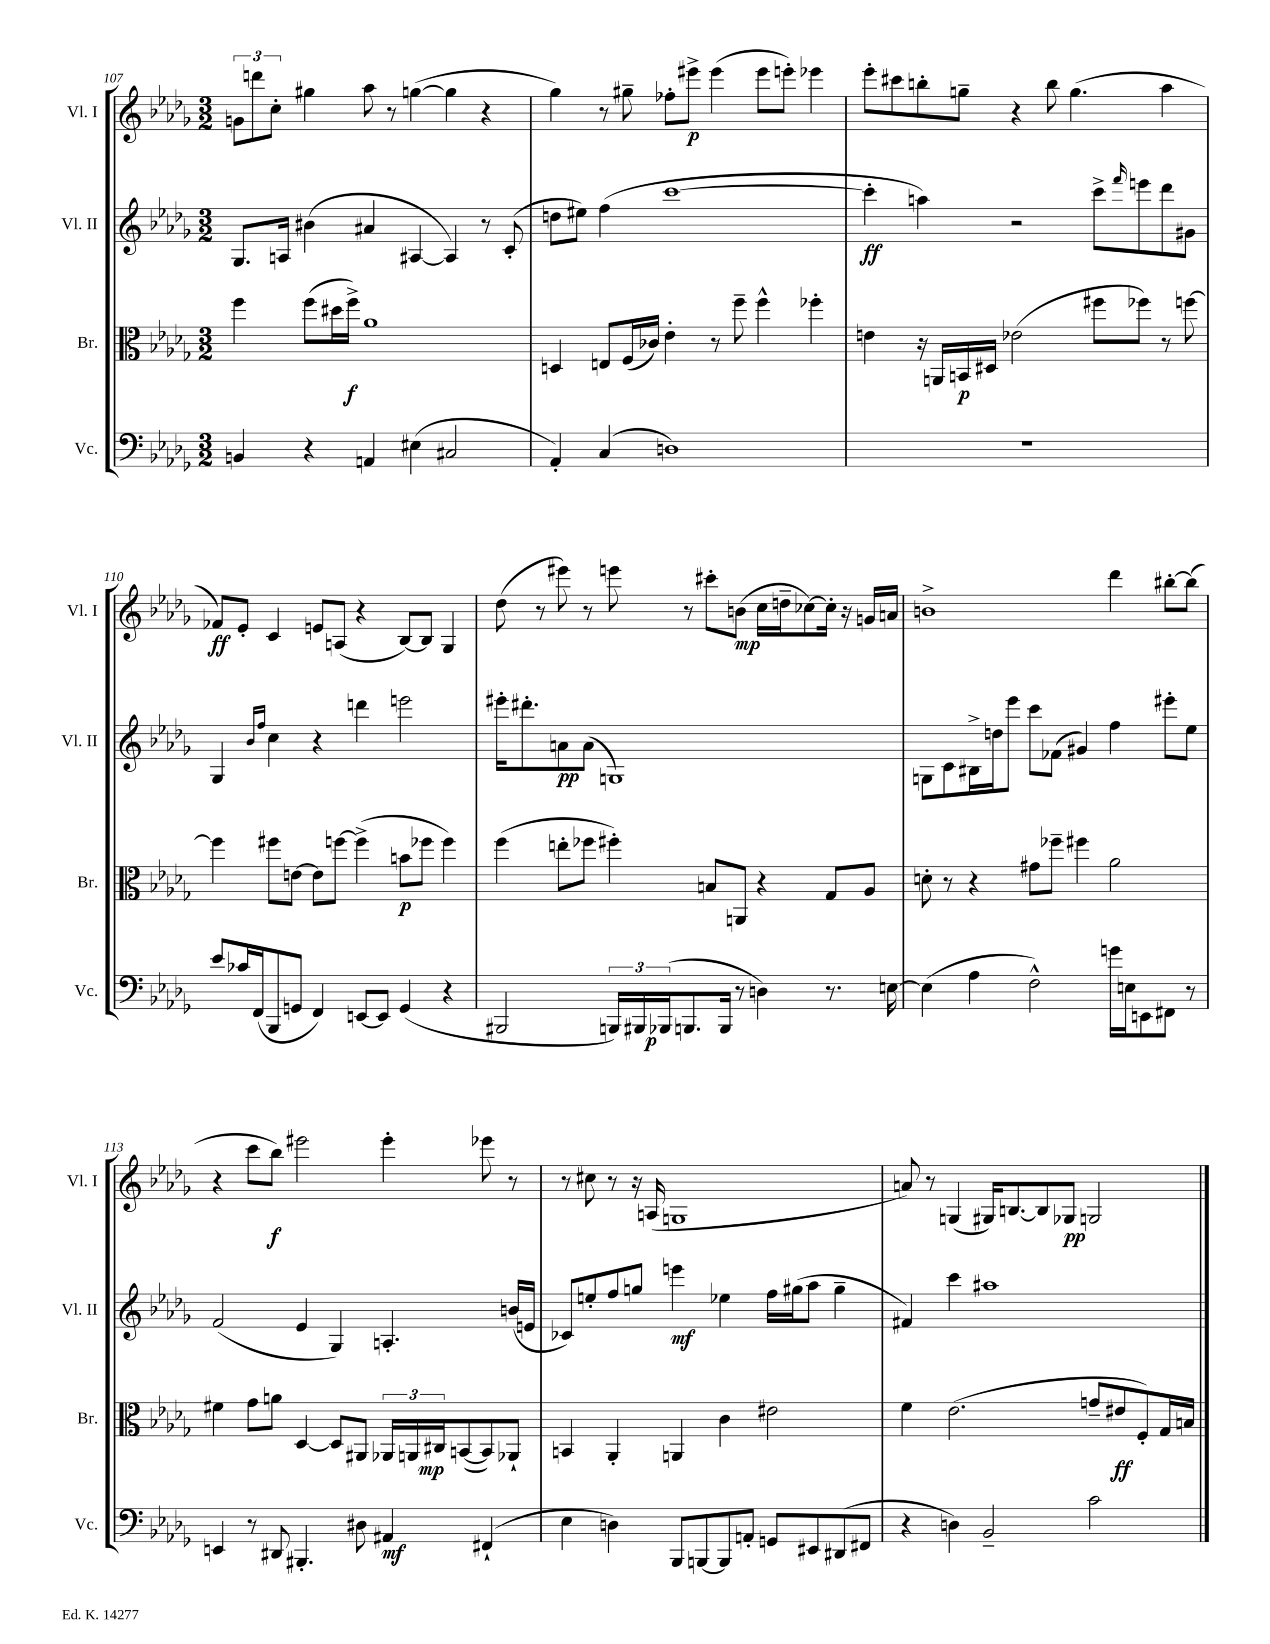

**kern	**kern	**kern	**kern
*staff4	*staff3	*staff2	*staff1
*clefF4	*clefC3	*clefG2	*clefG2
*k[b-e-a-d-g-]	*k[b-e-a-d-g-]	*k[b-e-a-d-g-]	*k[b-e-a-d-g-]
*M3/2	*M3/2	*M3/2	*M3/2
4BB	4ff	8.G-	12g
.	.	.	12ddd
.	.	.	12cc'
.	.	16A	.
4r	(8ff	(4b#	4gg#
.	16dd#	.	.
.	16ff^)	.	.
4AA	1a-	4a#	8aa-
.	.	.	8r
(4E#	.	[4A#	([4gg
2C#	.	4A#])	4gg]
.	.	8r	4r
.	.	(8c'	.
=	=	=	=
4AA-')	4D	8dd	4gg-)
.	.	8ee#)	.
(4C	8E	(4ff	8r
.	(16F	.	8gg#~
.	16c-)	.	.
1D)	4e-'	[1ccc	8ff-'
.	.	.	8eee#^
.	8r	.	(4eee#
.	8ff~	.	.
.	4ff^^	.	8eee#
.	.	.	8eee')
.	4ff-'	.	4eee-
=	=	=	=
1.r	4e	4ccc']	8eee-'
.	.	.	8ccc#
.	16r	4aa)	8bb'
.	16AA	.	.
.	16BB	.	8gg~
.	16D#	.	.
.	(2e-	2r	4r
.	.	.	8bb
.	.	.	(4.gg
.	8ff#	8ccc^	.
.	.	16qqfff	.
.	8ff-)	8eee	.
.	8r	8ddd-	4aa-
.	[8ff	8g#	.
=	=	=	=
8e-	4ff]	4G-	8f-)
16c-	.	.	8e-'
(16FF	.	.	.
.	.	16qqb-	.
.	.	16qqff	.
8BBB-	8ff#	4cc	4c
8GG	[8e	.	.
4FF)	8e]	4r	8e
.	[8ff	.	(8A
[8EE	(4ff^]	4ddd	4r
8EE]	.	.	.
(4GG	8b	2eee	[8B-)
.	8ff-	.	8B-]
4r	4ff-)	.	4G-
=	=	=	=
2BBB#	(4ff	16eee#'	(8dd-
.	.	8.ddd#'	.
.	.	.	8r
.	8ee'	8a	8eee#)
.	8ff-	(8a	8r
24BBB)	4ff#')	1G)	8eee
24BBB#	.	.	.
(24BBB-	.	.	.
8.BBB	.	.	8r
.	8B	.	8ccc#'
16BBB	.	.	.
8r	8AA	.	(8b
4D)	4r	.	16cc
.	.	.	16dd~
.	.	.	[8cc-)
8.r	8G-	.	16cc-']
.	.	.	16r
.	8A-	.	16g
[16E	.	.	16a
=	=	=	=
(4E]	8d'	8G	1b^
.	8r	8c	.
4A-	4r	16B#^	.
.	.	16dd	.
.	.	8eee-	.
2F^^)	8g#	8ccc	.
.	8ff-~	(8f-	.
.	4ff#	4g#)	.
16g	2a-	4ff	4ddd-
16E	.	.	.
8EE	.	.	.
8FF#	.	8eee#'	[8bb#'
8r	.	8ee-	(8bb#]
=	=	=	=
4EE	4f#	(2f	4r
8r	8g-	.	8ccc
8DD#	8a	.	8bb-)
4.BBB#'	[4D-	4e-	2eee#
.	8D-]	4G-)	.
8D#	8AA#	.	.
4AA#	24AA-	4.A'	4eee#'
.	24AA	.	.
.	24C#	.	.
.	([8BB	.	.
(4FF#`	8BB])	.	8eee-
.	8AA-`	(16b	8r
.	.	16e	.
=	=	=	=
4E-	4BB	8c-)	8r
.	.	8ee'	8cc#
4D)	4AA-'	8ff	8r
.	.	8gg	16r
.	.	.	(16A
8BBB-	4AA	4eee	1G
[8BBB	.	.	.
8BBB]	4c	4ee-	.
8AA'	.	.	.
8GG	2e#	16ff	.
.	.	(16gg#	.
8EE#	.	8aa-	.
(8DD#	.	4gg#~	.
8FF#	.	.	.
=	=	=	=
4r	4f	4f#)	8a)
.	.	.	8r
4D)	(2.e-	4ccc	(4G
2BB-~	.	1aa#	16G#)
.	.	.	[8.B
.	.	.	8B]
.	.	.	8G-
2c	8g~	.	2G
.	8e#	.	.
.	8F')	.	.
.	16G-	.	.
.	16B	.	.
==	==	==	==
*-	*-	*-	*-
